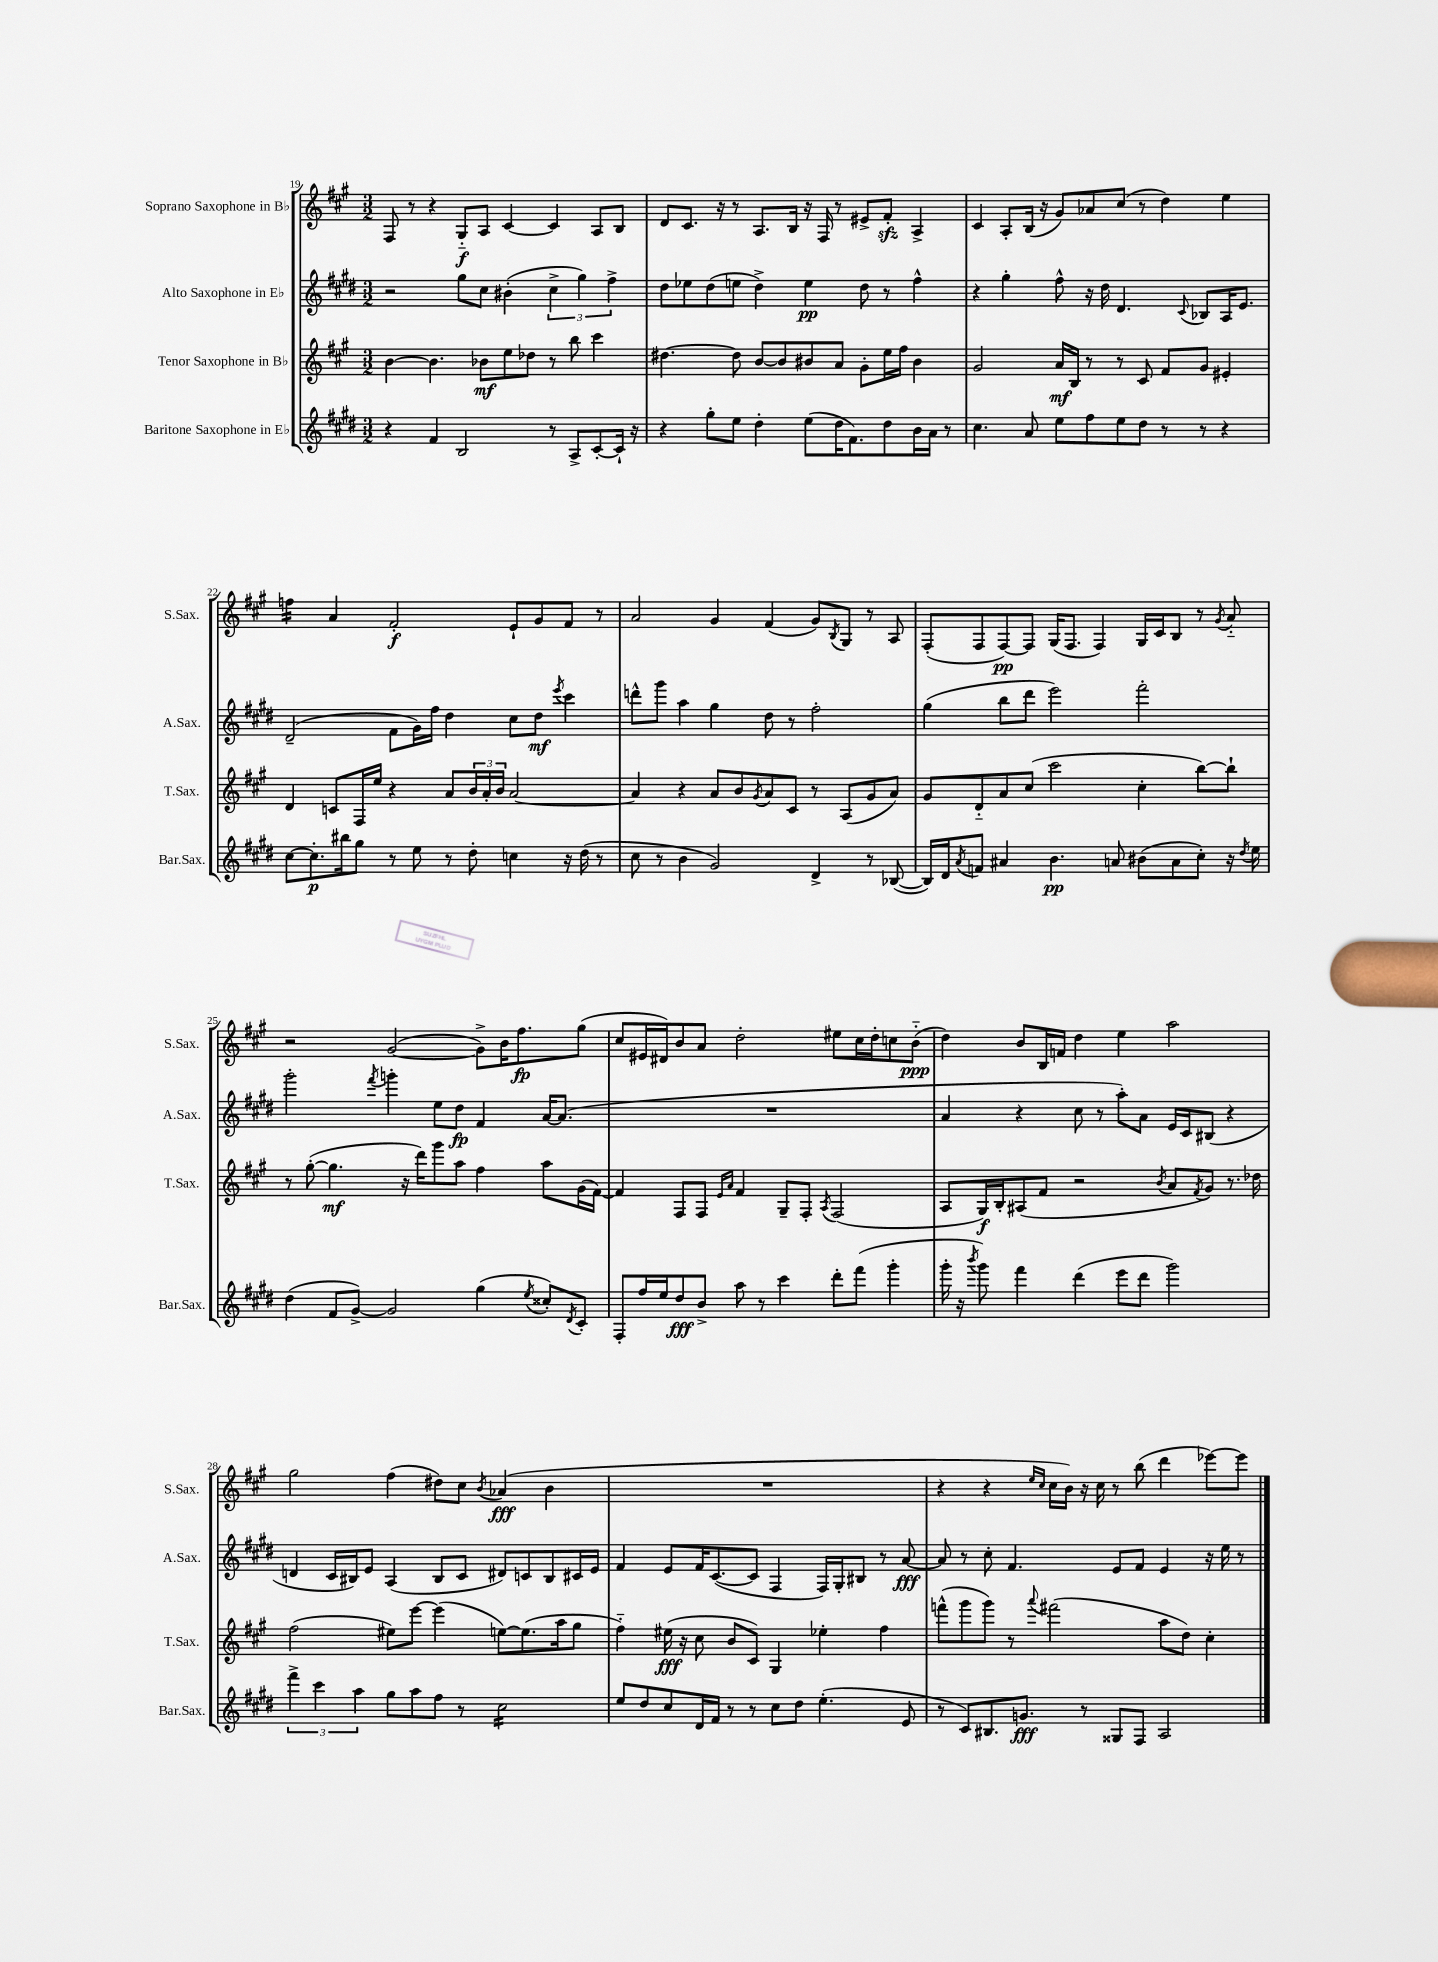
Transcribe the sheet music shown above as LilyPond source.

<<
\new StaffGroup <<
\new Staff = "s0" \with { instrumentName = "Soprano Saxophone in Bb" shortInstrumentName = "S.Sax." } {
    \clef treble \key a \major \numericTimeSignature \time 3/2
    fis8 r8 r4 gis8-_\f a8 cis'4~ cis'4 a8 b8 |
    d'8 cis'8. r16 r8 a8. b16 r16 fis16 r8 eis'8-> fis'8-.\sfz a4-> |
    cis'4 a8-. b16( r16 gis'8) aes'8 cis''8( r8 d''4) e''4 |
    f''4:16 a'4 fis'2-.\f e'8-! gis'8 fis'8 r8 |
    a'2 gis'4 fis'4( gis'8) \acciaccatura { b8 } gis8 r8 a8 |
    fis8-.( fis8 fis8~\pp) fis8 gis16( fis8. fis4) gis16 cis'16 b8 r8 \acciaccatura { gis'8 } a'8-_ |
    r2 gis'2~( gis'8->) b'16 fis''8.\fp gis''8( |
    cis''8 eis'16 dis'16) b'8 a'8 d''2-. eis''8 cis''16 d''16-. c''8 b'8-_\ppp( |
    d''4) b'8 b16 f'16 d''4 e''4 a''2 |
    gis''2 fis''4( dis''8) cis''8 \acciaccatura { b'8 } aes'4\fff( b'4 |
    R1. |
    r4 r4 \grace { e''16 cis''16 } cis''16 b'16) r16 cis''16 r8 b''8( d'''4 ees'''8~) ees'''8 \bar "|." |
}
\new Staff = "s1" \with { instrumentName = "Alto Saxophone in Eb" shortInstrumentName = "A.Sax." } {
    \clef treble \key e \major \numericTimeSignature \time 3/2
    r2 gis''8 cis''8 bis'4-.( \tuplet 3/2 { cis''4-> gis''4) fis''4-> } |
    dis''8 ees''8 dis''8( e''8 dis''4->) e''4\pp dis''8 r8 fis''4-^ |
    r4 gis''4-. fis''8-^ r16 dis''16 dis'4. \appoggiatura { cis'8 } bes8 a16 e'8. |
    dis'2--( fis'8 gis'16) fis''16 dis''4 cis''8 dis''8\mf \acciaccatura { e'''8 } cis'''4 |
    d'''8-^ gis'''8 a''4 gis''4 dis''8 r8 fis''2-. |
    gis''4( b''8 dis'''8 e'''2) fis'''2-. |
    gis'''2-. \acciaccatura { fis'''8 } g'''4-. e''8 dis''8\fp fis'4 a'16~ a'8.( |
    R1. |
    a'4 r4 cis''8 r8 a''8-.) a'8 e'16 cis'16 bis8( r4 |
    d'4 cis'16 bis16) e'8 a4( bis8 cis'8 dis'8) c'8 bis8 cis'16 e'16 |
    fis'4 e'8 fis'16 cis'8.~( cis'8 fis4 fis16) gis16-. bis8 r8 a'8~\fff |
    a'8 r8 cis''8-. fis'4. e'8 fis'8 e'4 r16 e''16 r8 \bar "|." |
}
\new Staff = "s2" \with { instrumentName = "Tenor Saxophone in Bb" shortInstrumentName = "T.Sax." } {
    \clef treble \key a \major \numericTimeSignature \time 3/2
    b'4~ b'4. bes'8\mf e''8 des''8 r8 b''8 cis'''4 |
    dis''4.~ dis''8 b'8~ b'8 bis'8 a'8 gis'8-. e''16 fis''16 bis'4 |
    gis'2 a'16\mf b16 r8 r8 cis'8 fis'8 gis'8 eis'4-. |
    d'4 c'8 fis16 e''16 r4 a'8 \tuplet 3/2 { b'16 a'16-. b'16 } a'2~ |
    a'4 r4 a'8 b'8 \acciaccatura { gis'8 } a'8 cis'8 r8 a8( gis'8 a'8) |
    gis'8 d'8-_ a'8 cis''8( cis'''2 cis''4-. b''8~) b''8-! |
    r8 gis''8~-.( gis''4.\mf r16 d'''16) gis'''8 a''8 fis''4 a''8 gis'16( fis'16~) |
    fis'4 fis8 fis8 \grace { e'16 a'16 } fis'4 gis8-- fis8-. \acciaccatura { a8 } fis2( |
    a8 gis16\f) b16-. ais8( fis'8 r2 \acciaccatura { b'8 } a'8 \acciaccatura { fis'8 } gis'8) r8. des''16 |
    fis''2( eis''8) e'''8~ e'''4( e''8~) e''8.( a''16 gis''8 |
    fis''4-_) eis''16\fff( r16 cis''8 b'8 cis'8) gis4 ees''4-. fis''4 |
    f'''8-^( gis'''8 gis'''8) r8 \appoggiatura { a'''8 } fis'''2( a''8 d''8) cis''4-. \bar "|." |
}
\new Staff = "s3" \with { instrumentName = "Baritone Saxophone in Eb" shortInstrumentName = "Bar.Sax." } {
    \clef treble \key e \major \numericTimeSignature \time 3/2
    r4 fis'4 b2 r8 a8-> cis'8~-. cis'16-! r16 |
    r4 gis''8-. e''8 dis''4-. e''8( dis''16 fis'8.) dis''8 b'16 a'16 r8 |
    cis''4. a'8 e''8 fis''8 e''8 dis''8 r8 r8 r4 |
    cis''8~ cis''8.-.\p bis''16 gis''8 r8 e''8 r8 dis''8-. c''4 r16 dis''16( r8 |
    cis''8 r8 b'4 gis'2) dis'4-> r8 bes8~( |
    bes16) dis'16 \acciaccatura { a'8 } f'8 ais'4 b'4.\pp a'8 bis'8( a'8 cis''8-.) r16 \acciaccatura { dis''8 } e''16 |
    dis''4( fis'8 gis'8~->) gis'2 gis''4( \acciaccatura { e''8 } cisis''8-.) \acciaccatura { dis'8 } cis'8-. |
    fis8-. fis''16 e''16 dis''8\fff b'8-> a''8 r8 cis'''4 dis'''8-. fis'''8( gis'''4-. |
    gis'''16-. r16 \acciaccatura { b'''8 } gis'''8) fis'''4 dis'''4( e'''8 dis'''8 gis'''2) |
    \tuplet 3/2 { fis'''4-> cis'''4 a''4 } gis''8 a''8 fis''8 r8 cis''2:16 |
    e''8 dis''8 cis''8 dis'16 fis'16 r8 r8 cis''8 dis''8 e''4.-.( e'8 |
    r8 cis'8) bis8. g'8.\fff r8 gisis8 fis8 a2 \bar "|." |
}
>>
>>
\layout { \context { \Score currentBarNumber = #19 } }
